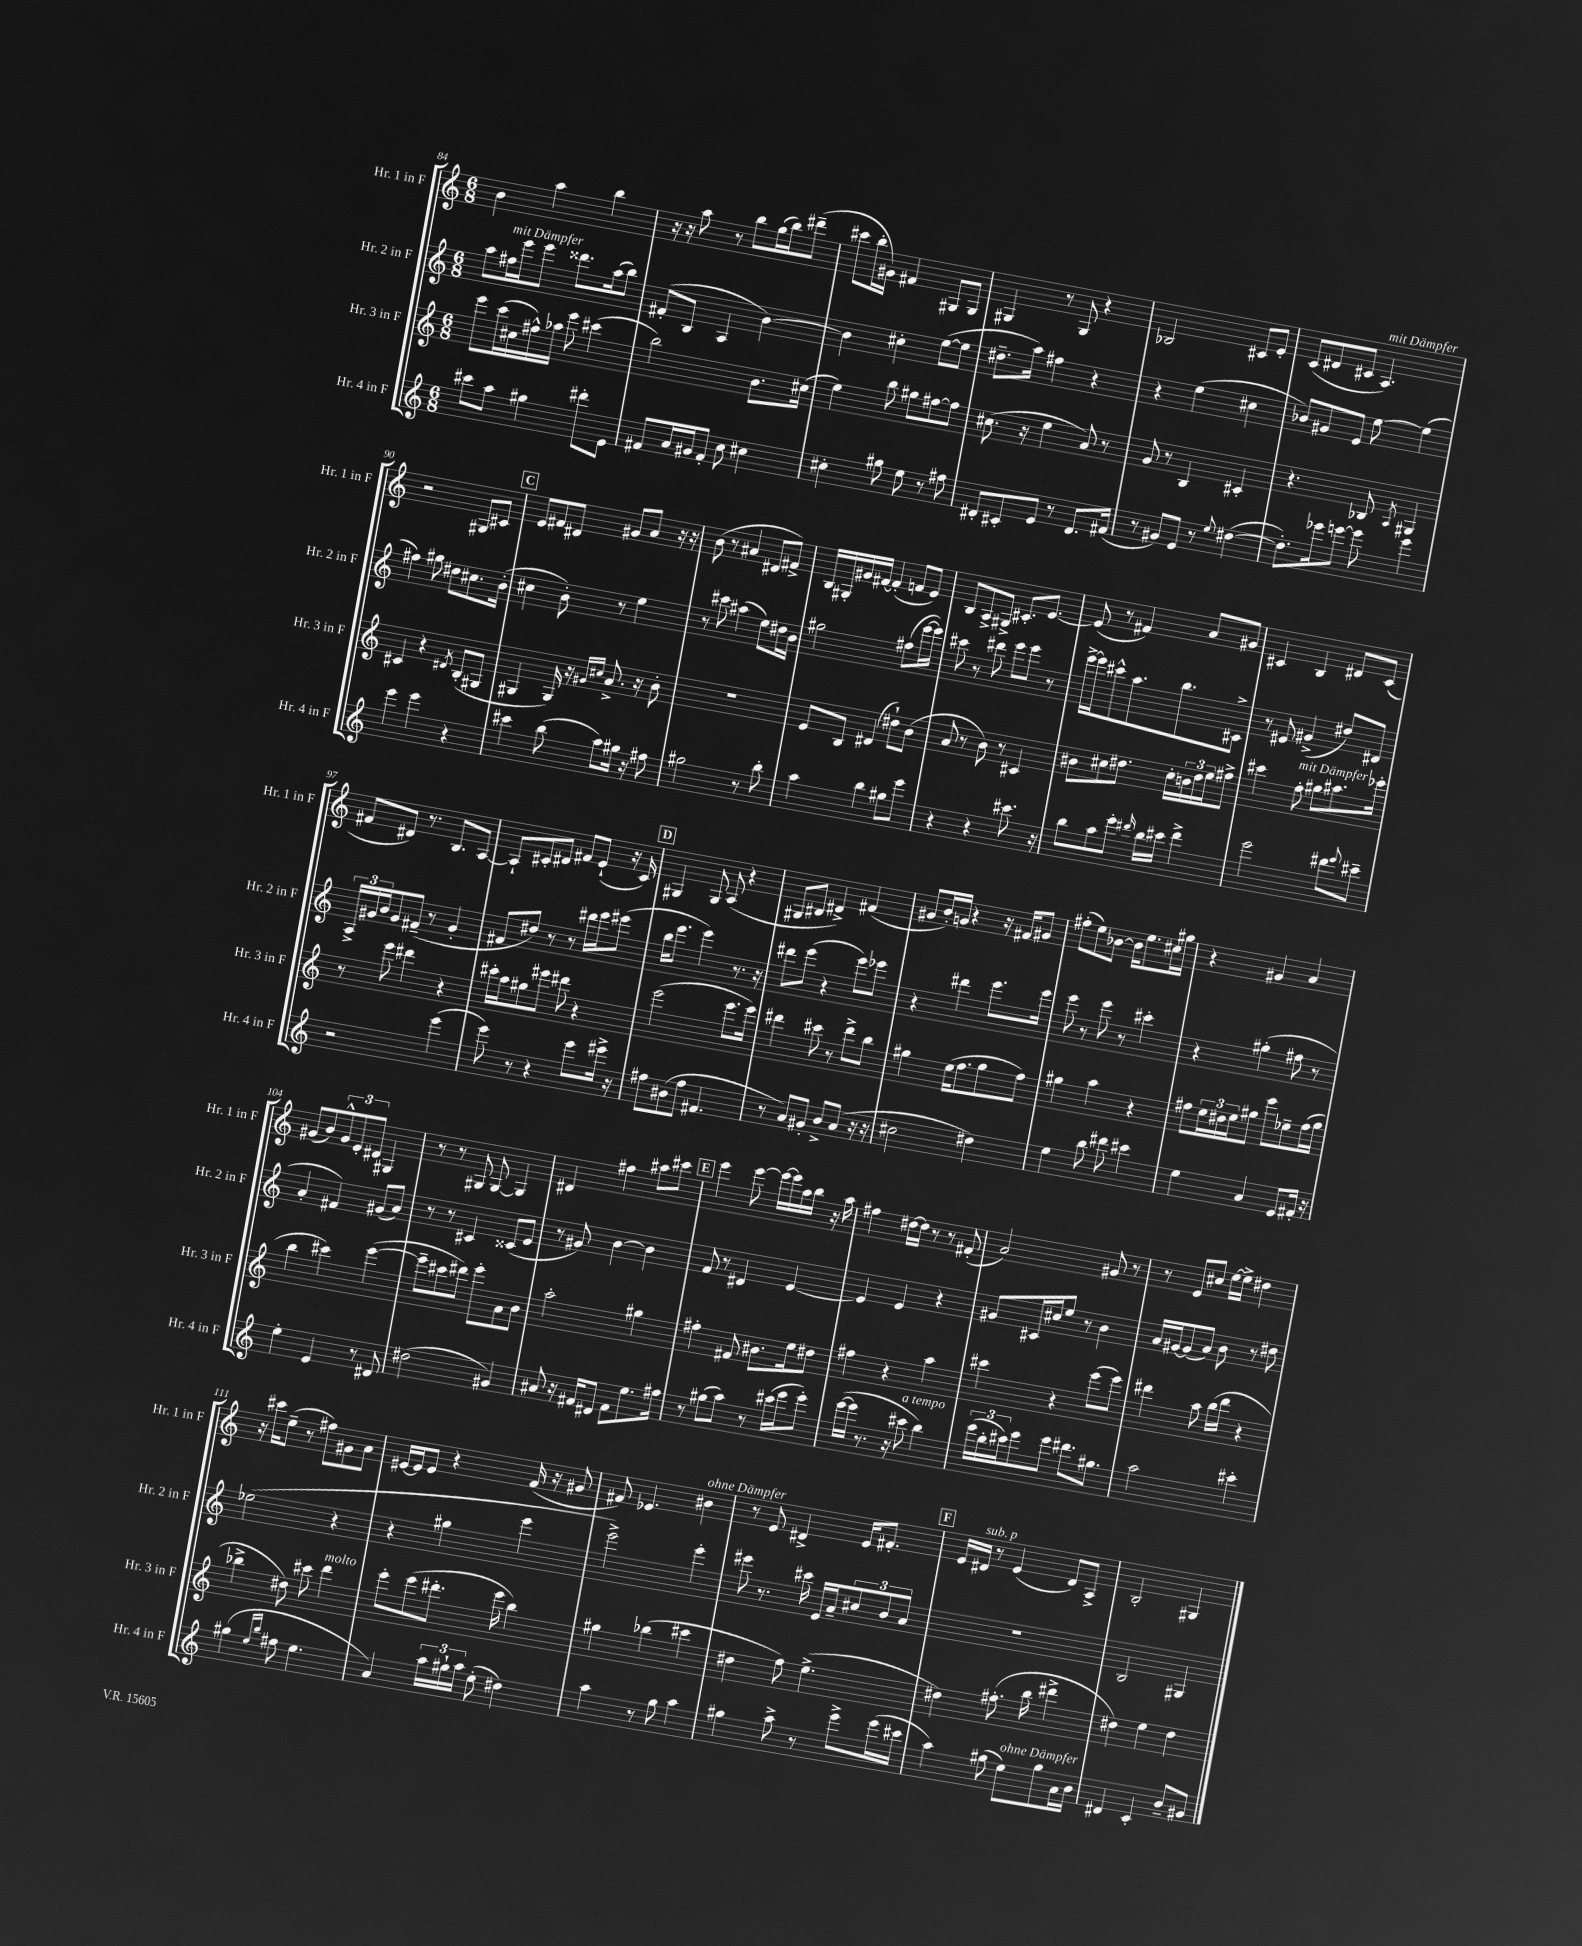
<<
\new StaffGroup <<
\new Staff = "s0" \with { instrumentName = "Hr. 1 in F" shortInstrumentName = "Hr. 1 in F" } {
    \clef treble \key c \major \numericTimeSignature \time 6/8
    b'4 a''4 b''4 |
    r16 r16 a''8 r8 b''8 g''16( b''16) dis'''8--( |
    cis'''8 b''16-. gis'16) fis'4 gis8 gis8 |
    gis4 r8 gis8 r4 |
    bes2 cis'8 e'8-. |
    c'8( dis'8 cis'8 a4.^\markup { \italic "mit Dämpfer" }) |
    r2 gis8 cis'8 |
    \mark \markup { \box "C" } e'8 fis'8 dis'8 gis'8 a'8 r16 r16 |
    b'8( r8 ais'4 dis'8 fis'8->) |
    b16 gis16-. gis'16 fis'16~ fis'4-.( f'8 e'8) |
    b8 a8-> gis8-> cis'8.-. e'8.~ |
    e'8( r8 fis'4) a'8 gis'8 |
    cis'4 b4 dis'8 cis'8( |
    fis'8 dis'8) r8. b8. a8~ |
    a8-! cis'8-. dis'8 fis'8 e'8-!( r16 cis'16) |
    \mark \markup { \box "D" } gis4 gis8 a8( r4 |
    gis8 bis8 dis'4->) fis'4( |
    gis'8 b'16-.) g'16 r4 r16 fis'16 gis'8 |
    fis''8-.( e''8) bes'8~ bes'16 e''8. cis''16 gis''16 |
    r4 gis'4 a'4 |
    gis'8( b'8) \tuplet 3/2 { gis'8-^ e'8-. dis'8 } gis4 |
    r8 r8 gis8 gis8~ gis4 |
    dis'4 fis''4 ais''8 cis'''8 |
    \mark \markup { \box "E" } e'''4 e'''8~ e'''16~ e'''16 a''16 b''16 r16 a''16 |
    fis''4 dis''16~ dis''16 r8 r8 fis'8-.( |
    a'2) gis'8 r8 |
    r8 e'8 cis''8 e''16~ e''16-> dis''4 |
    r16 cis'''16 e''8--( r8 fis''8) gis'8 a'8 |
    eis'16~ eis'16 eis'8 r4 f'16( r16 gis'8 |
    fis'8) ees'4. bis'4^\markup { \italic "ohne Dämpfer" } |
    r8 e'8 dis'4-> e'16 fis'8.-. |
    \mark \markup { \box "F" } e'16 dis'16^\markup { \italic "sub. p" } r8 e'4( dis'8) a8-> |
    b2-. gis4 \bar "|." |
}
\new Staff = "s1" \with { instrumentName = "Hr. 2 in F" shortInstrumentName = "Hr. 2 in F" } {
    \clef treble \key c \major \numericTimeSignature \time 6/8
    a''8 fis''16^\markup { \italic "mit Dämpfer" } e'''16 e'''8 disis'''8. a''16( b''8) |
    fis'8-.( b8 a4 b'4~) |
    b'4 cis''4-. e''8~( e''8 |
    dis''8.-- a''16) fis''4 r4 |
    r4 e''4( cis''4 |
    bes'8) gis'8 e'8 e''8~ e''4( |
    fis''4) gis''8 dis''8 cis''8. b'16-.( |
    \mark \markup { \box "C" } cis''4 b'8-.) r8 e''4 |
    r8 cis'''8 ais''4( e''8) dis''16 b'16 |
    gis''2 fis''8( e'''16~ e'''16) |
    cis'''8 r8 dis'''8 e'''8 e'''8 r8 |
    e'''16~-> e'''16 cis'''8-^ a''8. b''8. cis'8-> |
    r8 eis'8 gis'4->( dis''8) dis'8 |
    \tuplet 3/2 { a16-> gis'16 b'16 } gis'8 fis'8--( r8 gis'4-. |
    fis'8 dis''8) r8 r8 dis'''16 e'''16 eis'''8( |
    \mark \markup { \box "D" } b''16 e'''8. e'''4) r8. r16 |
    dis'''8 e'''8( r4 e'''8) ees'''8 |
    r4 dis'''4 e'''8. e'''16 |
    e'''8 r8 e'''8 r8 cis'''4-. |
    r4 gis''4-.( fis''8 r8 |
    a'4-. fis'4) gis'8( a'8) |
    r8 r8 cis'4 cisis'8( e'8 |
    r8 gis'8) b'4~ b'4 |
    \mark \markup { \box "E" } f'8 r8 dis'4 e'4~ |
    e'4 e'4 r4 |
    gis'8 cis'16 cis''16 e''8 r8 b'4 |
    a'16 gis'16~ gis'8( a'8) b'8 r8 dis''8 |
    ees''2( r4 |
    r4 gis''4 e'''4 |
    e'''2->) e'''4-. |
    eis'''8 r8. cis'''16 e'16 a'16-- \tuplet 3/2 { cis''8 b'8 a'8 } |
    \mark \markup { \box "F" } R2. |
    b2 gis4 \bar "|." |
}
\new Staff = "s2" \with { instrumentName = "Hr. 3 in F" shortInstrumentName = "Hr. 3 in F" } {
    \clef treble \key c \major \numericTimeSignature \time 6/8
    e'''8 c'''16( cis''16 fis''16-^) aes''16 e'''8 cis'''4( |
    b''2) b'8. cis''16( |
    e''4) b''8 gis''8 fis''8~ fis''8 |
    cis''8.( r16 e''4 a'8) r8 |
    g'8 r8 b4 cis'4-. |
    r4. bes8 \acciaccatura { a8 } gis4 |
    cis'4 r4 \acciaccatura { dis'8 } b8-.( gis8 |
    \mark \markup { \box "C" } gis4 gis16) r16 \grace { gis'16 cis''16 } a'8.-> r16 b'8-. |
    R2. |
    e'8 b8 dis'4( dis''8-!) b'8( |
    a'8 r8 b'8) r8 cis'4 |
    bis'8 cis''8 dis''8. cis''16-. \tuplet 3/2 { b'16 dis''16 e''16 } fis''8-> |
    cis'''4 f''8-.^\markup { \italic "mit Dämpfer" } gis''8 ais''8. ees'''16-. |
    r8 e'''8 dis'''4 r4 |
    cis'''16-. a''16 gis''8 eis'''8 dis'''8 r4 |
    \mark \markup { \box "D" } e'''2( e'''8. e'''16) |
    dis'''4 cis'''8 r8 dis'''8-> b''8 |
    gis''4 e''16( f''8. gis''8 f''8) |
    gis''4 a''4 r4 |
    fis''8 \tuplet 3/2 { e''16 dis''16 e''16 } gis''8 e'''8 ees''8-- fis''16( gis''16 |
    b''4 cis'''4) e'''4~( |
    e'''8-- cis'''8 dis'''8) e'''8-. a'8 b'8 |
    a''2-. gis''4 |
    \mark \markup { \box "E" } fis''4-. fis'8 bis'8. e''16 dis''8 |
    fis''4 r4 a''4 |
    cis'''4 r4 e'''8( e'''8) |
    dis'''4 a''8 b''16( dis'''16 r4 |
    bes''4-> dis''8) cis'''8 d'''4^\markup { \italic "molto" } |
    e'''8-. e'''8( dis'''8.-. e'''16 b''4) |
    gis''4 bes''4( cis'''4 |
    dis''4 f''8) e''4.->( |
    \mark \markup { \box "F" } dis''4) fis''8.-.( b''16 dis'''4-> |
    dis''4) e''4 dis''4 \bar "|." |
}
\new Staff = "s3" \with { instrumentName = "Hr. 4 in F" shortInstrumentName = "Hr. 4 in F" } {
    \clef treble \key c \major \numericTimeSignature \time 6/8
    cis'''8 a''8 gis''4 dis'''8-. e'8 |
    fis'8 a'16 gis'16 fis'8-. c''8 cis''4 |
    cis''4-. gis''8 e''8 r8 fis''8 |
    dis'8-. cis'8-. e'8 r8 dis'8. fis'16( |
    r8 gis'8) e'8 r8 \appoggiatura { e''8 } dis''4~( |
    dis''8.-.) ees'''16 e'''8~ e'''8 e'''4 |
    e'''4 e'''4 r4 |
    \mark \markup { \box "C" } cis'''4 b''8( a''8) gis''16 r16 fis''8 |
    gis''2 r8 b''8-. |
    a''4 b''4 gis''8 e'''8 |
    r4 r4 cis'''8. r16 |
    b''8 a''8 e'''8-. \grace { dis'''16 } b''16 cis'''16 dis'''4-> |
    e'''2 dis'''8 \appoggiatura { e'''8 } cis'''8-- |
    r2 e'''4( |
    e'''8) r8 r4 e'''8 eis'''16-> r16 |
    \mark \markup { \box "D" } fis''8 bis'8( fis''8 fis'4. |
    r8 a'8) gis'8-. b'8-> a'8( r16 r16 |
    cis''2 dis''4) |
    e''4 b''8 dis'''8 cis'''4 |
    e''4 a'4 e'8 fis'16-. r16 |
    e''4-. e'4 r8 dis'8 |
    dis''2( gis'4) |
    ais'8 r16 fis'16 dis'8 fis'8 e''8. fis''16 |
    \mark \markup { \box "E" } r8 gis''8( a''8) r8 cis'''16( e'''16 e'''8-.) |
    e'''16~( e'''16 r8. r16 cis'''8^\markup { \italic "a tempo" } b''4) |
    \tuplet 3/2 { e'''16( b''16-. cis'''16) } e'''8 e'''8 dis'''8. gis''8. |
    a''2 cis'''4-. |
    gis''4( \grace { e''16 b''16 } fis''8 e''4. |
    a'4) \tuplet 3/2 { a''16 gis''16-! a''16 } e''8-.( dis''4) |
    a''4 r8 g''8 a''4 |
    gis''4 a''8-> r8 e'''8-> e'''16( cis'''16 |
    \mark \markup { \box "F" } a''4) gis''8( e''8^\markup { \italic "ohne Dämpfer" }) gis''8 a'16 b'16 |
    dis'4 c'4-. b'8-- gis'8 \bar "|." |
}
>>
>>
\layout { \context { \Score currentBarNumber = #84 } }
